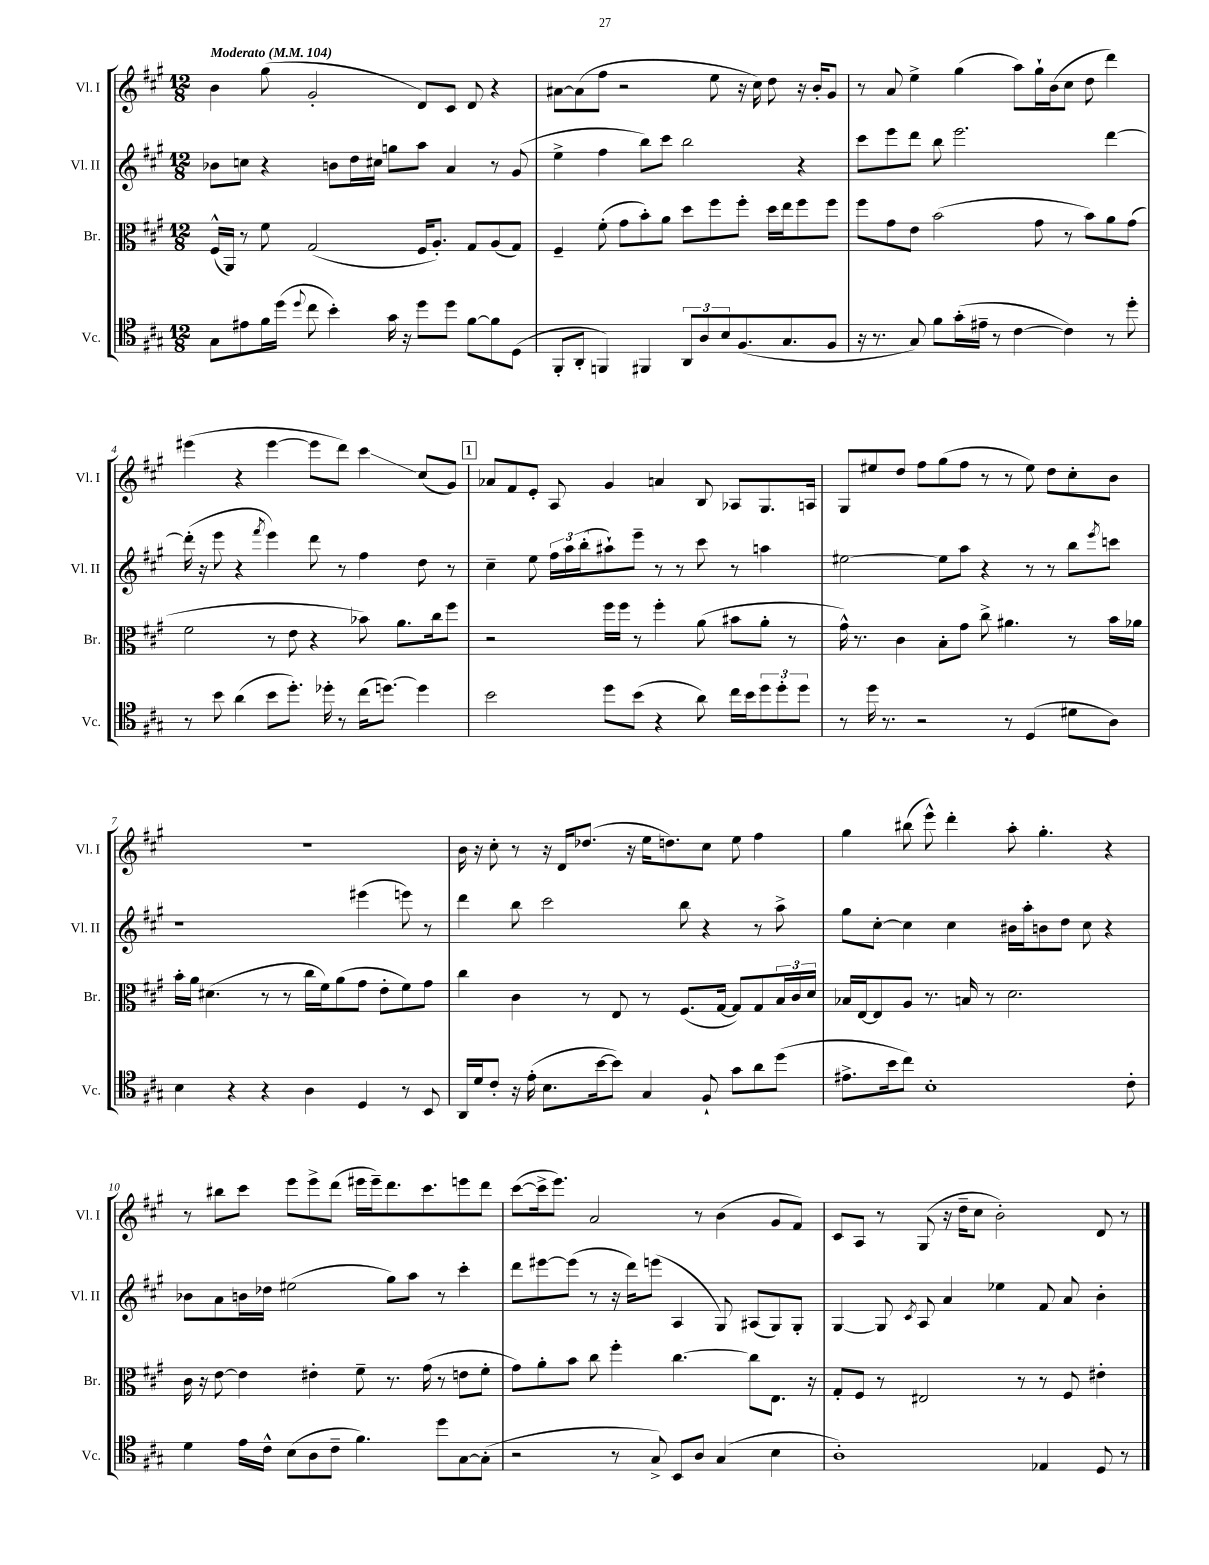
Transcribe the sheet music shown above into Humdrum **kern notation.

**kern	**kern	**kern	**kern
*staff4	*staff3	*staff2	*staff1
*clefC4	*clefC3	*clefG2	*clefG2
*k[f#c#g#]	*k[f#c#g#]	*k[f#c#g#]	*k[f#c#g#]
*M12/8	*M12/8	*M12/8	*M12/8
*MM104	*MM104	*MM104	*MM104
8G#	(16F#^^	8b-	4b
.	16AA)	.	.
8e#	8r	8cc	.
16f#	8f#	4r	(8gg#
(16dd	.	.	.
8qqdd	.	.	.
8cc#	(2G#	.	2g#'
4b')	.	8b	.
.	.	16dd	.
.	.	16cc#	.
16g#	.	8gg	.
16r	.	.	.
8dd	16F#	8aa	8d)
.	8.A')	.	.
8dd	.	4a	8c#
[8f#	8G#	.	8d
8f#]	(8A	8r	4r
(8D	8G#)	(8g#	.
=	=	=	=
8FF#'	4F#~	4ee^	[8a#
8AA'	.	.	(8a#]
4FF)	(8f#'	4ff#	8ff#
.	8g#	.	2r
4FF#	8b')	8bb)	.
.	8a	8ccc#	.
12AA	8dd	2bb	.
12A	.	.	.
.	8ff#	.	8ee
12B	.	.	.
(8.F#	8ff#'	.	16r
.	.	.	16cc#)
.	16dd	.	8dd
8.G#	16ee	.	.
.	8ff#	4r	16r
.	.	.	16b'
8F#	8ff#	.	8g#
=	=	=	=
16r	8ff#	8ccc#	8r
8.r	.	.	.
.	8g#	8eee	8a
8G#)	8e	8ddd	4ee^
8f#	(2b	8bb	.
(16g#'	.	2.eee	(4gg#
16e#~	.	.	.
8r	.	.	.
[4c#	.	.	8aa)
.	8g#	.	16gg#`
.	.	.	(16b
4c#])	8r	.	8cc#
.	8b)	.	8dd
8r	8a	[4ddd	4ddd)
8dd'	(8g#	.	.
=	=	=	=
8r	2f#	(16ddd']	(4eee#
.	.	16r	.
8b	.	8eee	.
(4a	.	4r	4r
.	.	8qfff#	.
8b	8r	4eee)	[4eee#
8.dd')	8e	.	.
.	4r	8ddd	8eee#]
16dd-'	.	.	.
8r	.	8r	8ddd)
(16cc#	8b-)	4ff#	4ccc#
[8.dd)	.	.	.
.	8.a	.	.
4dd]	.	8dd	(8cc#
.	16cc#	.	.
.	8ff#	8r	8g#)
=	=	=	=
2b	2r	4cc#~	8a-
.	.	.	8f#
.	.	8ee	8e'
.	.	24ff#	8A
.	.	24aa	.
.	.	(24bb'	.
8dd	16ff#	8aa#`)	4g#
.	16ff#	.	.
(8b	8r	8eee~	.
4r	4ff#'	8r	4a
.	.	8r	.
8a)	(8a	8ccc#	8B
16cc#	8b#	8r	8A-
16b	.	.	.
12dd	8a'	4aa	8.G#
12dd'	.	.	.
.	8r	.	.
12dd	.	.	.
.	.	.	16A
=	=	=	=
8r	16g#^^)	[2ee#	8G#
.	8.r	.	.
16dd	.	.	8ee#
8.r	.	.	.
.	4c#	.	8dd
2r	.	.	8ff#
.	8B'	8ee#]	(8gg#
.	8g#	8aa	8ff#
.	8cc#^	4r	8r
8r	4.a#	.	8r
(4D	.	8r	8ee#)
.	.	8r	8dd
8d#	8r	8bb	8cc#'
.	.	8qeee	.
8A)	16b	8ccc	8b
.	16a-	.	.
=	=	=	=
4B	16b'	1r	1.r
.	16a	.	.
.	(4.d#	.	.
4r	.	.	.
4r	8r	.	.
.	8r	.	.
4A	16cc#	.	.
.	16f#)	.	.
.	(8a	.	.
4D	8g#	(4eee#	.
.	8e'	.	.
8r	8f#)	8eee)	.
8BB	8g#	8r	.
=	=	=	=
16AA	4cc#	4ddd	16b
16d	.	.	16r
8c#'	.	.	8cc#'
16r	4c#	8bb	8r
(16e'	.	.	.
8.B	.	2ccc#	16r
.	.	.	16d
.	8r	.	(8.dd-
[16b	.	.	.
8b])	8E	.	.
.	.	.	16r
4G#	8r	.	16ee
.	.	.	8.dd)
.	(8.F#	8bb	.
8F#`	.	4r	8cc#
.	[16G#	.	.
8g#	8G#])	.	8ee
8a	8G#	8r	4ff#
(8dd	24B	8aa^	.
.	24c#	.	.
.	24d	.	.
=	=	=	=
8.e#^	16B-	8gg#	4gg#
.	[16E	.	.
.	8E]	[8cc#'	.
16b	.	.	.
8cc#)	8A	4cc#]	(8bb#
1B'	8.r	.	8eee^^)
.	.	4cc#	4ddd'
.	16B	.	.
.	8r	.	.
.	2.d	16b#	8aa'
.	.	16aa'	.
.	.	8b	4.gg#'
.	.	8dd	.
.	.	8cc#	.
.	.	4r	4r
8c#'	.	.	.
=	=	=	=
4d	16c#	8b-	8r
.	16r	.	.
.	[8e	8a	8bb#
16e	4e]	16b	8ccc#
16c#^^	.	16dd-	.
(8B	.	(2ee#	8eee
8A	4e#'	.	8eee^
8c#~	.	.	(8ddd
4.f#)	8f#~	.	16eee#
.	.	.	16eee#~)
.	8.r	8gg#)	8.ddd
.	.	8aa	.
.	(16g#	.	8.ccc#
8dd	8r	8r	.
[8G#	8e	4ccc#'	8eee
(8G#']	8f#'	.	8ddd
=	=	=	=
2r	8g#)	8ddd	([8ccc#
.	8a'	[8eee#	16ccc#^]
.	.	.	8.eee)
.	8b	(8eee#]	.
.	8cc#	8r	2a
8r	4ff#'	16r	.
.	.	16ddd)	.
8G#^)	.	(8eee	.
8BB	[4.cc#	4A	.
8A	.	.	8r
(4G#	.	8G#)	(4b
.	8cc#]	(8A#	.
4B	8.E	8G#)	8g#
.	.	8G#'	8f#)
.	16r	.	.
=	=	=	=
1A')	8G#'	[4G#	8c#
.	8F#	.	8A
.	8r	8G#]	8r
.	.	8qc#	.
.	2E#	8A	(8G#
.	.	4a	16r
.	.	.	16dd~
.	.	.	8cc#
.	.	4ee-	2b')
.	8r	.	.
4E-	8r	8f#	.
.	8F#	8a	.
8D	4e#'	4b'	8d
8r	.	.	8r
==	==	==	==
*-	*-	*-	*-
